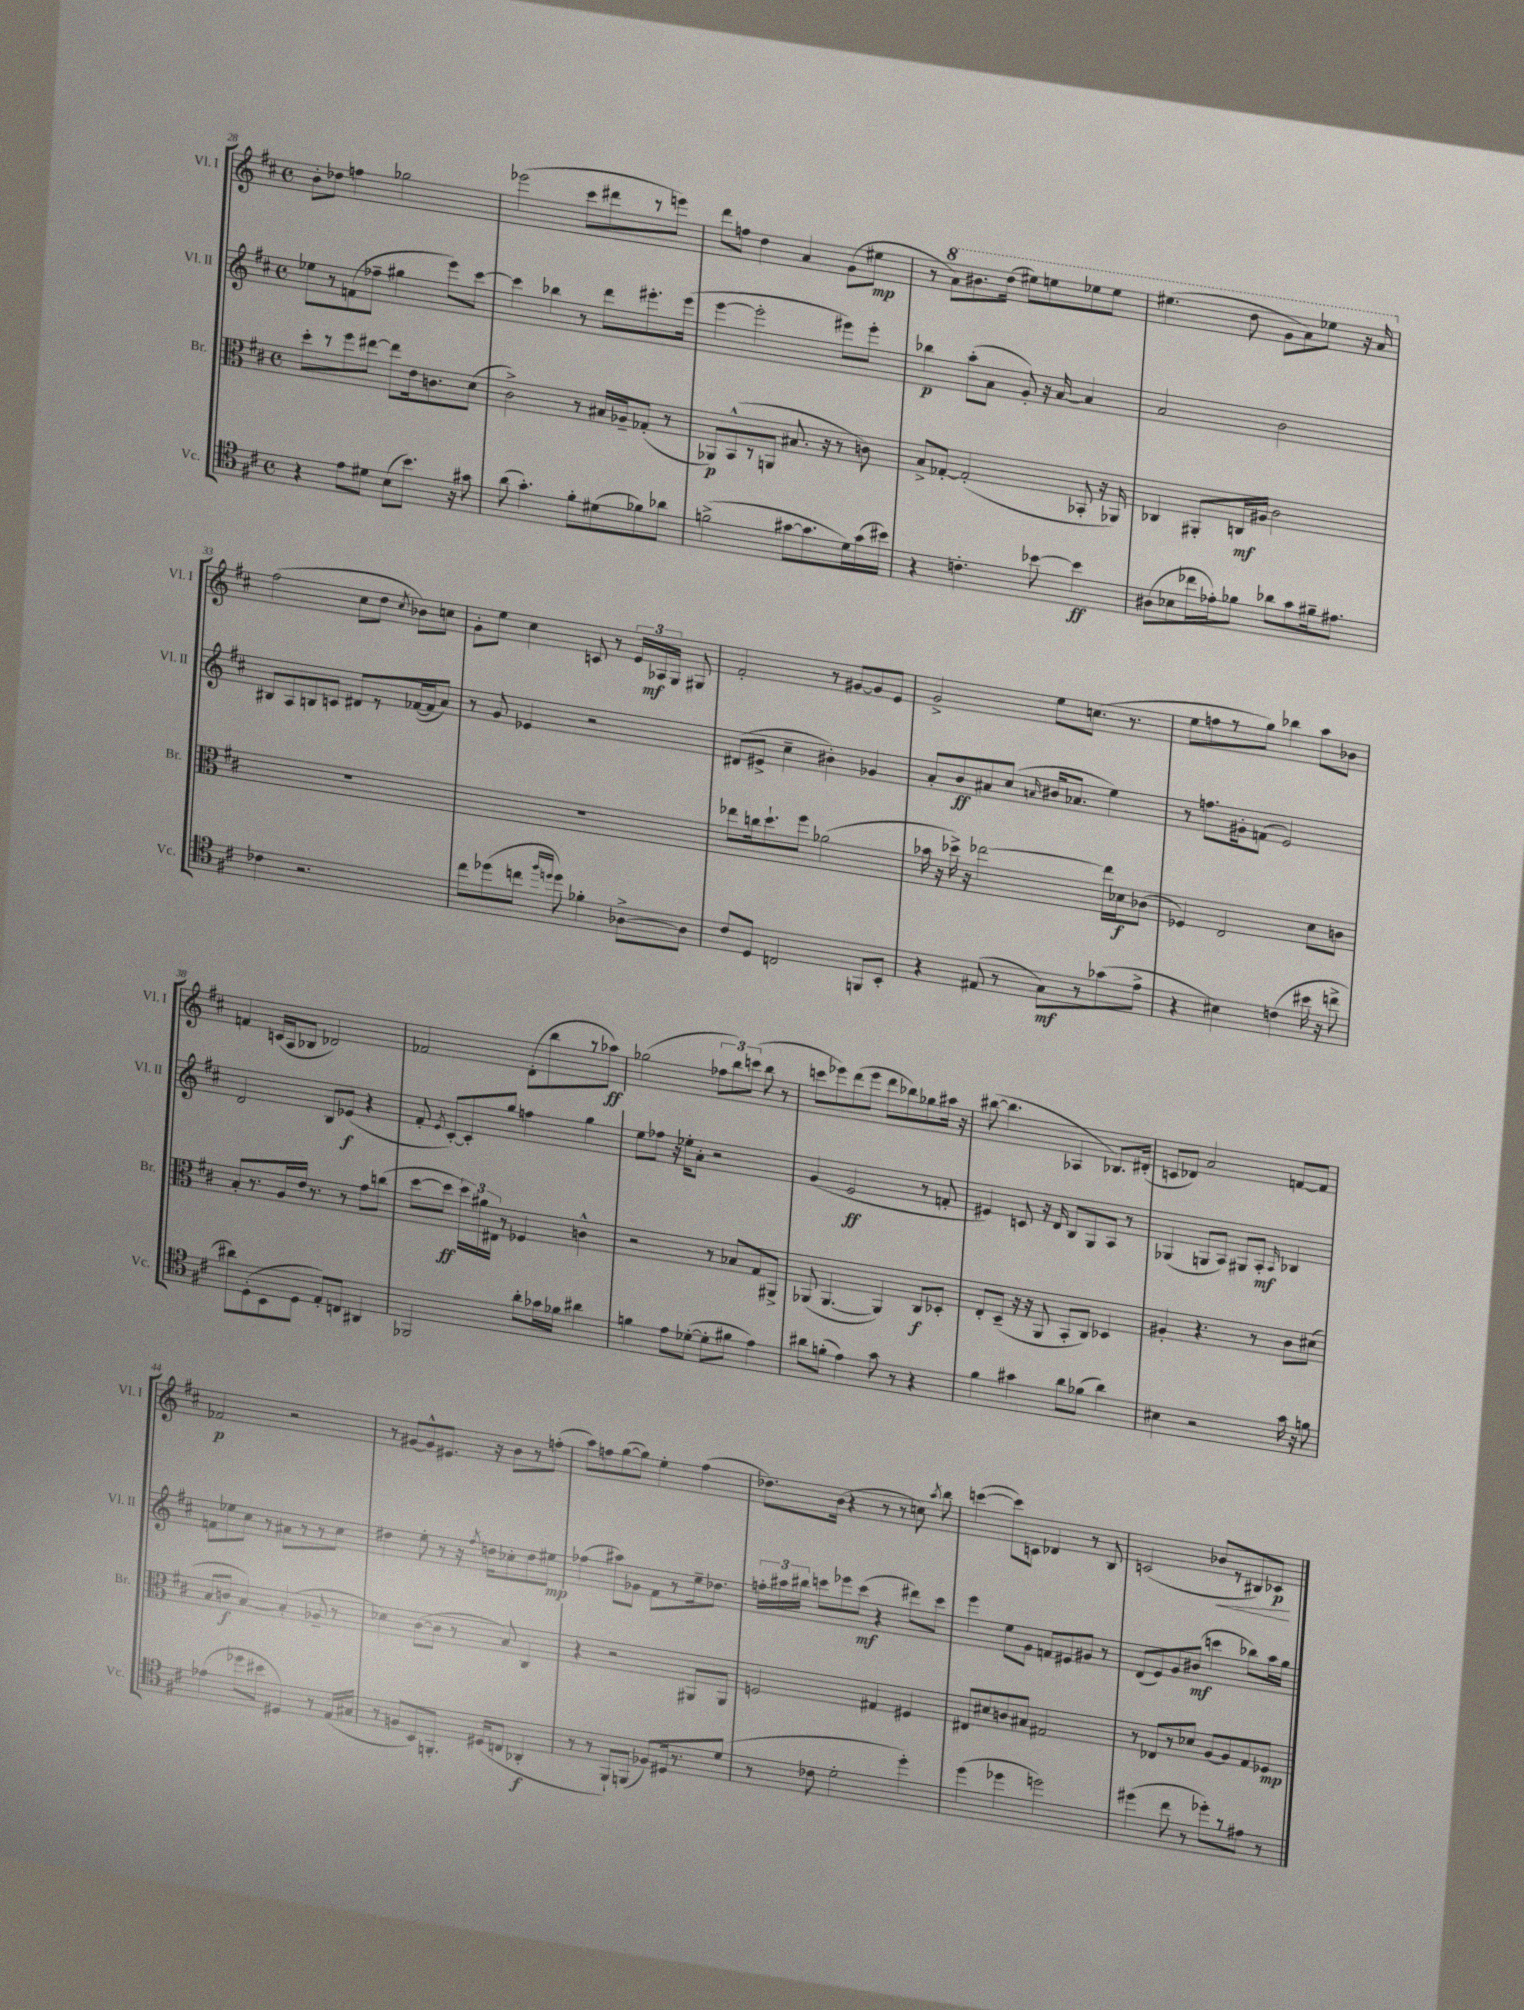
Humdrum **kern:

**kern	**dynam	**kern	**dynam	**kern	**dynam	**kern	**dynam
*part4	*part4	*part3	*part3	*part2	*part2	*part1	*part1
*staff4	*staff4	*staff3	*staff3	*staff2	*staff2	*staff1	*staff1
*I"Vc.	*	*I"Br.	*	*I"Vl. II	*	*I"Vl. I	*
*I'Vc.	*	*I'Br.	*	*I'Vl. II	*	*I'Vl. I	*
*clefC4	*	*clefC3	*	*clefG2	*	*clefG2	*
*k[f#c#]	*	*k[f#c#]	*	*k[f#c#]	*	*k[f#c#]	*
*M4/4	*	*M4/4	*	*M4/4	*	*M4/4	*
*met(c)	*	*met(c)	*	*met(c)	*	*met(c)	*
=28	=28	=28	=28	=28	=28	=28	=28
4r	.	8dd'\L	.	8ee-X\L	.	8b'\L	.
.	.	8r	.	8r	.	8dd-X\J	.
8e\L	.	8ff#\	.	(8fn\	.	4ffn\	.
8d#X\J	.	[8ee#X\J	.	8ff-X~\J	.	.	.
(8B\L	.	8ee#\L]	.	4gg#X\	.	2gg-X\	.
8.b\J)	.	16e\k	.	.	.	.	.
.	.	8.cn\	.	.	.	.	.
.	.	.	.	8eee\L)	.	.	.
16r	.	.	.	.	.	.	.
8g#X\	.	(8d\J	.	[8ccc#\J	.	.	.
=29	=29	=29	=29	=29	=29	=29	=29
(8a\	.	2c#^\)	.	4ccc#\]	.	(2eee-X\	.
4.g'\)	.	.	.	.	.	.	.
.	.	.	.	4bb-X\	.	.	.
8f#'\L	.	8r	.	8r	.	8ccc#\L	.
(8d#X\	.	16B#X/LL	.	8ddd\L	.	8ddd#X\	.
.	.	16A-X~/J	.	.	.	.	.
8f-X\)	.	(8G-X'/J	.	8.eee#X'\	.	8r	.
8a-X\J	.	8r	.	.	.	8eeen\J)	.
.	.	.	.	(16eee#\Jk	.	.	.
=30	=30	=30	=30	=30	=30	=30	=30
(2fn^\	.	8AA-X/L)	p	[4eee\	.	8ddd\L	.
.	.	(8BB^^/	.	.	.	8ffn\J	.
.	.	8r	.	2eee'\]	.	4dd\	.
.	.	8AAn/J	.	.	.	.	.
[8g#X\L	.	8.B#X/	.	.	.	4a/	.
8.g#\]	.	.	.	.	.	.	.
.	.	16r	.	.	.	.	.
.	.	8r	.	8eee#X\L)	.	(8g\L	.
16d\L)	.	.	.	.	.	.	.
(16g#\	.	8cn\)	.	8eee#'\J	.	8ee#X\J	mp
16b#X\JJ)	.	.	.	.	.	.	.
=31	=31	=31	=31	=31	=31	=31	=31
4r	.	8B^/L	.	4bb-X\	p	8r	.
*	*	*	*	*	*	*8va	*
.	.	[8G-X'/J	.	.	.	8aa\L)	.
4.cn'\	.	(2G-'/]	.	(8aa'\L	.	8.bb#X\	.
.	.	.	.	8a\J	.	.	.
.	.	.	.	.	.	(16ddd\Jk	.
.	.	.	.	8g'/)	.	8eee#X\L)	.
[8b-X\	.	.	.	16r	.	8eeen\	.
.	.	.	.	[16a/	.	.	.
4b-\]	ff	8BB-X'/	.	4a/]	.	8eee-X\	.
.	.	16r	.	.	.	8eee-\J	.
.	.	16AA-X/)	.	.	.	.	.
=32	=32	=32	=32	=32	=32	=32	=32
(8A#X\L	.	4C-X/	.	2a/	.	(4.eee#X\	.
8B-X\	.	.	.	.	.	.	.
16cc-X\L	.	8AA#X'/L	.	.	.	.	.
16e-X'\J)	.	.	.	.	.	.	.
8f-X\J	.	16Cn/L	mf	.	.	8ddd\	.
.	.	16A#X/JJ	.	.	.	.	.
8a-X\L	.	2c#\	.	2b\	.	8gg\L	.
8g\	.	.	.	.	.	8aa\)	.
16f#X~\k	.	.	.	.	.	8eee-X\J	.
8.e#X\J	.	.	.	.	.	.	.
.	.	.	.	.	.	16r	.
.	.	.	.	.	.	16aa/	.
!!LO:LB:g=z
=33	=33	=33	=33	=33	=33	=33	=33
*	*	*	*	*	*	*X8va	*
4c-X\	.	1r	.	8B#X/L	.	(2ff#\	.
.	.	.	.	8A/	.	.	.
2.r	.	.	.	8Bn/	.	.	.
.	.	.	.	8cn/J	.	.	.
.	.	.	.	8d#X/L	.	8cc#\L	.
.	.	.	.	8r	.	8dd\J	.
.	.	.	.	.	.	8qcc#/	.
.	.	.	.	([16f-X/L	.	8b-X\L)	.
.	.	.	.	16f-/J]	.	.	.
.	.	.	.	8a/J)	.	8ccn\J	.
=34	=34	=34	=34	=34	=34	=34	=34
8cc#\L	.	1r	.	8r	.	8g'\L	.
(8dd-X\	.	.	.	8g/	.	8ee\J	.
8ccn\J	.	.	.	4e-X/	.	4cc#\	.
16qqff#/LL	.	.	.	.	.	.	.
16qqddn/JJ	.	.	.	.	.	.	.
8dd\)	.	.	.	.	.	.	.
4f-X'\	.	.	.	2r	.	8cn/	.
.	.	.	.	.	.	8r	.
[8A-X^\L	.	.	.	.	.	24e/LL	.
.	.	.	.	.	.	24A-X/	mf
.	.	.	.	.	.	24G/JJ	.
8A-\J]	.	.	.	.	.	8G#X/	.
=35	=35	=35	=35	=35	=35	=35	=35
8c#/L	.	8ee-X\L	.	(8d#X/L	.	2f#'/	.
8D/J	.	16ccn\k	.	8e#X^/J	.	.	.
.	.	8.dd`\	.	.	.	.	.
2Cn/	.	.	.	4cc#~\	.	.	.
.	.	8ff#\J	.	.	.	.	.
.	.	(2a-X\	.	4b#X'\)	.	8r	.
.	.	.	.	.	.	[8g#X/L	.
8FFn/L	.	.	.	4g-X/	.	8g#/]	.
8BB'/J	.	.	.	.	.	8e/J	.
=36	=36	=36	=36	=36	=36	=36	=36
4r	.	16b-X\	.	8a'/L	.	2g^/	.
.	.	16r	.	.	.	.	.
.	.	16dd-X^\)	.	8b/	ff	.	.
.	.	16r	.	.	.	.	.
(8E#X/	.	[2ee-X\	.	8a#X/	.	.	.
8r	.	.	.	(8cc#/J	.	.	.
.	.	.	.	16qqan/	.	.	.
8G\L)	mf	.	.	16b#X/KL	.	8ee\L	.
.	.	.	.	8.a-X/J	.	.	.
8r	.	.	.	.	.	(8.ccn\J	.
(8g-X\	.	16ee-\LL]	.	4ee\)	.	.	.
.	.	16d-X\J	f	.	.	8.r	.
8e^\J	.	(8c-X\J	.	.	.	.	.
=37	=37	=37	=37	=37	=37	=37	=37
4r	.	4F-X/)	.	8r	.	8ee\L	.
.	.	.	.	8.ffn\L	.	8ffn\	.
4B#X\)	.	2E/	.	.	.	8r	.
.	.	.	.	16g#X'\k	.	.	.
.	.	.	.	(8fn\J	.	8gg\J)	.
(4cn\	.	.	.	2e/)	.	4bb-X\	.
16b#X\	.	8d\L	.	.	.	8aa\L	.
16r	.	.	.	.	.	.	.
8ccn^\	.	8cn\J	.	.	.	8b-X\J	.
!!LO:LB:g=z
=38	=38	=38	=38	=38	=38	=38	=38
8a#X\L)	.	8B'/L	.	2d/	.	4fn/	.
(8D'\	.	8.r	.	.	.	.	.
8BB\	.	.	.	.	.	(16cn/LL	.
.	.	16A/L	.	.	.	16A/J	.
8D\J	.	16e/JJ	.	.	.	8B-X/J	.
.	.	8.r	.	.	.	.	.
8E'/L)	.	.	.	8B/L	.	2d-X/)	.
8Cn/J	.	8r	.	(8e-X/J	f	.	.
4AA#X/	.	8g\L	.	4r	.	.	.
.	.	(8ccn\J	.	.	.	.	.
=39	=39	=39	=39	=39	=39	=39	=39
2FF-X/	.	[8dd\L	.	8f#'/	.	2f-X/	.
.	.	.	.	8qe/	.	.	.
.	.	8dd\J]	ff	[8c#'/L)	.	.	.
.	.	24dd\LL)	.	8c#'/]	.	.	.
.	.	24a#X\	.	.	.	.	.
.	.	24E#X\JJ	.	.	.	.	.
.	.	8r	.	8gg/J	.	.	.
8a'\L	.	4F-X/	.	4ffn\	.	(8d'\L	.
16g-X\L	.	.	.	.	.	8bb\	.
16f-X\JJ	.	.	.	.	.	.	.
4a#X\	.	4cn^^\	.	4gg\	.	8r	.
.	.	.	.	.	.	8aa-X\J)	ff
=40	=40	=40	=40	=40	=40	=40	=40
4fn\	.	2r	.	8ee\L	.	(2gg-X\	.
.	.	.	.	8ff-X\J	.	.	.
8e\L	.	.	.	16r	.	.	.
.	.	.	.	16ee-X'\KL	.	.	.
([8d-X'\J	.	.	.	8a'\J	.	.	.
8d-'\L]	.	8r	.	2r	.	12ff-X\L	.
.	.	.	.	.	.	12bb\)	.
8f#X\J	.	8B-X/L	.	.	.	.	.
.	.	.	.	.	.	(12cccn\J	.
4e\)	.	8G/	.	.	.	8bb\	.
.	.	8AA#X^/J	.	.	.	8r	.
=41	=41	=41	=41	=41	=41	=41	=41
8a#X\L	.	(8AA-X/	.	(4g/	.	8cccn\L	.
(8fn'\J	.	[4.AA-/	.	.	.	8eee-X\)	.
4e\)	.	.	.	2e/	ff	(8ddd\	.
.	.	.	.	.	.	8eee-\J	.
8g\	.	4AA-/])	.	.	.	8ddd\L	.
8r	.	.	.	.	.	8bb-X\)	.
4r	.	8C#/L	f	8r	.	8gg-X\	.
.	.	8D-X'/J	.	8fn'/	.	16aa#X\Jk	.
.	.	.	.	.	.	16r	.
=42	=42	=42	=42	=42	=42	=42	=42
4f#\	.	8E'/L	.	4e#X/)	.	([8bb#X\	.
.	.	(8D~/J	.	.	.	4.bb#\]	.
4g#X\	.	16r	.	8cn/	.	.	.
.	.	16r	.	.	.	.	.
.	.	8AA/	.	16r	.	.	.
.	.	.	.	16d/	.	.	.
8a\L	.	8BB'/L	.	8B/L	.	4A-X/	.
(8f-X\J	.	8C#/J)	.	8G/	.	.	.
4a\)	.	4D-X/	.	8A/J	.	8.B-X/L)	.
.	.	.	.	8r	.	.	.
.	.	.	.	.	.	(16d#X'/Jk	.
=43	=43	=43	=43	=43	=43	=43	=43
4B#X\	.	4A#X'/	.	(4G-X/	.	8cn/L	.
.	.	.	.	.	.	8d-X/J)	.
2r	.	4.r	.	8Gn/L	.	2a/	.
.	.	.	.	8A/J)	.	.	.
.	.	.	.	8G#X/L	.	.	.
.	.	8r	.	8A'/J	mf	.	.
.	.	.	.	16qqA/	.	.	.
16g\	.	8c#\L	.	4B-X/	.	[8fn/L	.
16r	.	.	.	.	.	.	.
8fn\	.	(8d#X\J	.	.	.	8f/J]	.
!!LO:LB:g=z
=44	=44	=44	=44	=44	=44	=44	=44
(4e-X\	.	8B/L	.	8fn\L	.	2f-X/	p
.	.	8cn/J	f	8ee-X\	.	.	.
8dd-X\L	.	[4B/)	.	8cc#\J	.	.	.
8b#X\J	.	.	.	8r	.	.	.
4D#X/)	.	(4B'/]	.	8a#X\L	.	2r	.
.	.	.	.	8r	.	.	.
8r	.	8A-X~/	.	8r	.	.	.
(16E/LL	.	8r	.	8cc#\J	.	.	.
16G#X/JJ	.	.	.	.	.	.	.
=45	=45	=45	=45	=45	=45	=45	=45
8r	.	4d-X\)	.	4dd#X\	.	8r	.
8Fn/L	.	.	.	.	.	[8g#X/L	.
8BB/)	.	([8c#\L	.	8ee'\	.	8g#^^/]	.
8.FFn'/J	.	8c#\J]	.	8r	.	8.e#X/J	.
.	.	8r	.	16r	.	.	.
.	.	.	.	8qff#/	.	.	.
(16D#X/KL	.	.	.	16ddn\KL	.	16r	.
8Cn/J	.	8B/)	.	8cc-X'\	.	8b\L	.
4AA-X'/	f	4C#/	.	8dd\	.	8r	.
.	.	.	.	8ee#X\J	mp	(8ffn'\J	.
=46	=46	=46	=46	=46	=46	=46	=46
8r	.	4r	.	(4ff-X\	.	8aa\L)	.
8r	.	.	.	.	.	8ffn\	.
8FF#`/L)	.	2r	.	8aa#X\L)	.	([8gg\	.
(8FFn/J	.	.	.	8g-X\J	.	8gg\J])	.
8F-X/L)	.	.	.	8f#\L	.	4ee'\	.
16D#X/k	.	.	.	8r	.	.	.
8.r	.	.	.	.	.	.	.
.	.	8AA#X/L	.	16ee~\k	.	(4ff\	.
.	.	.	.	8.dd-X\J	.	.	.
(8d/J	.	8AA#/J	.	.	.	.	.
=47	=47	=47	=47	=47	=47	=47	=47
8r	.	2Fn/	.	24ffn'\LL	.	8.dd-X\L)	.
.	.	.	.	24aa#X\	.	.	.
.	.	.	.	24bb#X\JJ	.	.	.
8c-X\	.	.	.	8cccn\L	.	.	.
.	.	.	.	.	.	(16b\Jk	.
2d'\	.	.	.	8eee-X\	.	4r	.
.	.	.	.	(8ccc\J	mf	.	.
.	.	4G#X/	.	4r	.	8r	.
.	.	.	.	.	.	8r	.
4dd'\)	.	4F#X/	.	8ddd#X\L)	.	8ccn\)	.
.	.	.	.	.	.	8qaa/	.
.	.	.	.	8ccc\J	.	8bb\	.
=48	=48	=48	=48	=48	=48	=48	=48
(4dd\	.	8E#X/L	.	4eee\	.	([4cccn\	.
.	.	8d#X/	.	.	.	.	.
4dd-X\	.	8cn/	.	8ee\L	.	8ccc\L])	.
.	.	8B#X/J	.	8g\J	.	8cn\J	.
2ddn\)	.	2G#X/	.	8fn/L	.	4d-X/	.
.	.	.	.	8e#X/	.	.	.
.	.	.	.	8g#X/J	.	8r	.
.	.	.	.	8r	.	8B/	.
=49	=49	=49	=49	=49	=49	=49	=49
(4dd#X\	.	8r	.	(8d/L	.	(2cn/	.
.	.	8E-X/L	.	8e/)	.	.	.
8cc#\	.	8r	.	8g/	.	.	.
8r	.	8d-X/J	.	(8b#X/J	mf	.	.
!	!	!	!	!	!	!	!LO:HP:b
8dd-X'\L)	.	[8A/L	.	4cccn\	.	8b-X/L	<
8r	.	8A/]	.	.	.	8r	.
8e#X\J	.	8G/	.	8bb-X\L)	.	8B#X/)	.
8r	.	8F-X/J	mp	16aa\L	.	8c-X/J	p
.	.	.	.	16gg\JJ	.	.	.
.	.	.	.	.	.	.	[
==	==	==	==	==	==	==	==
*-	*-	*-	*-	*-	*-	*-	*-
